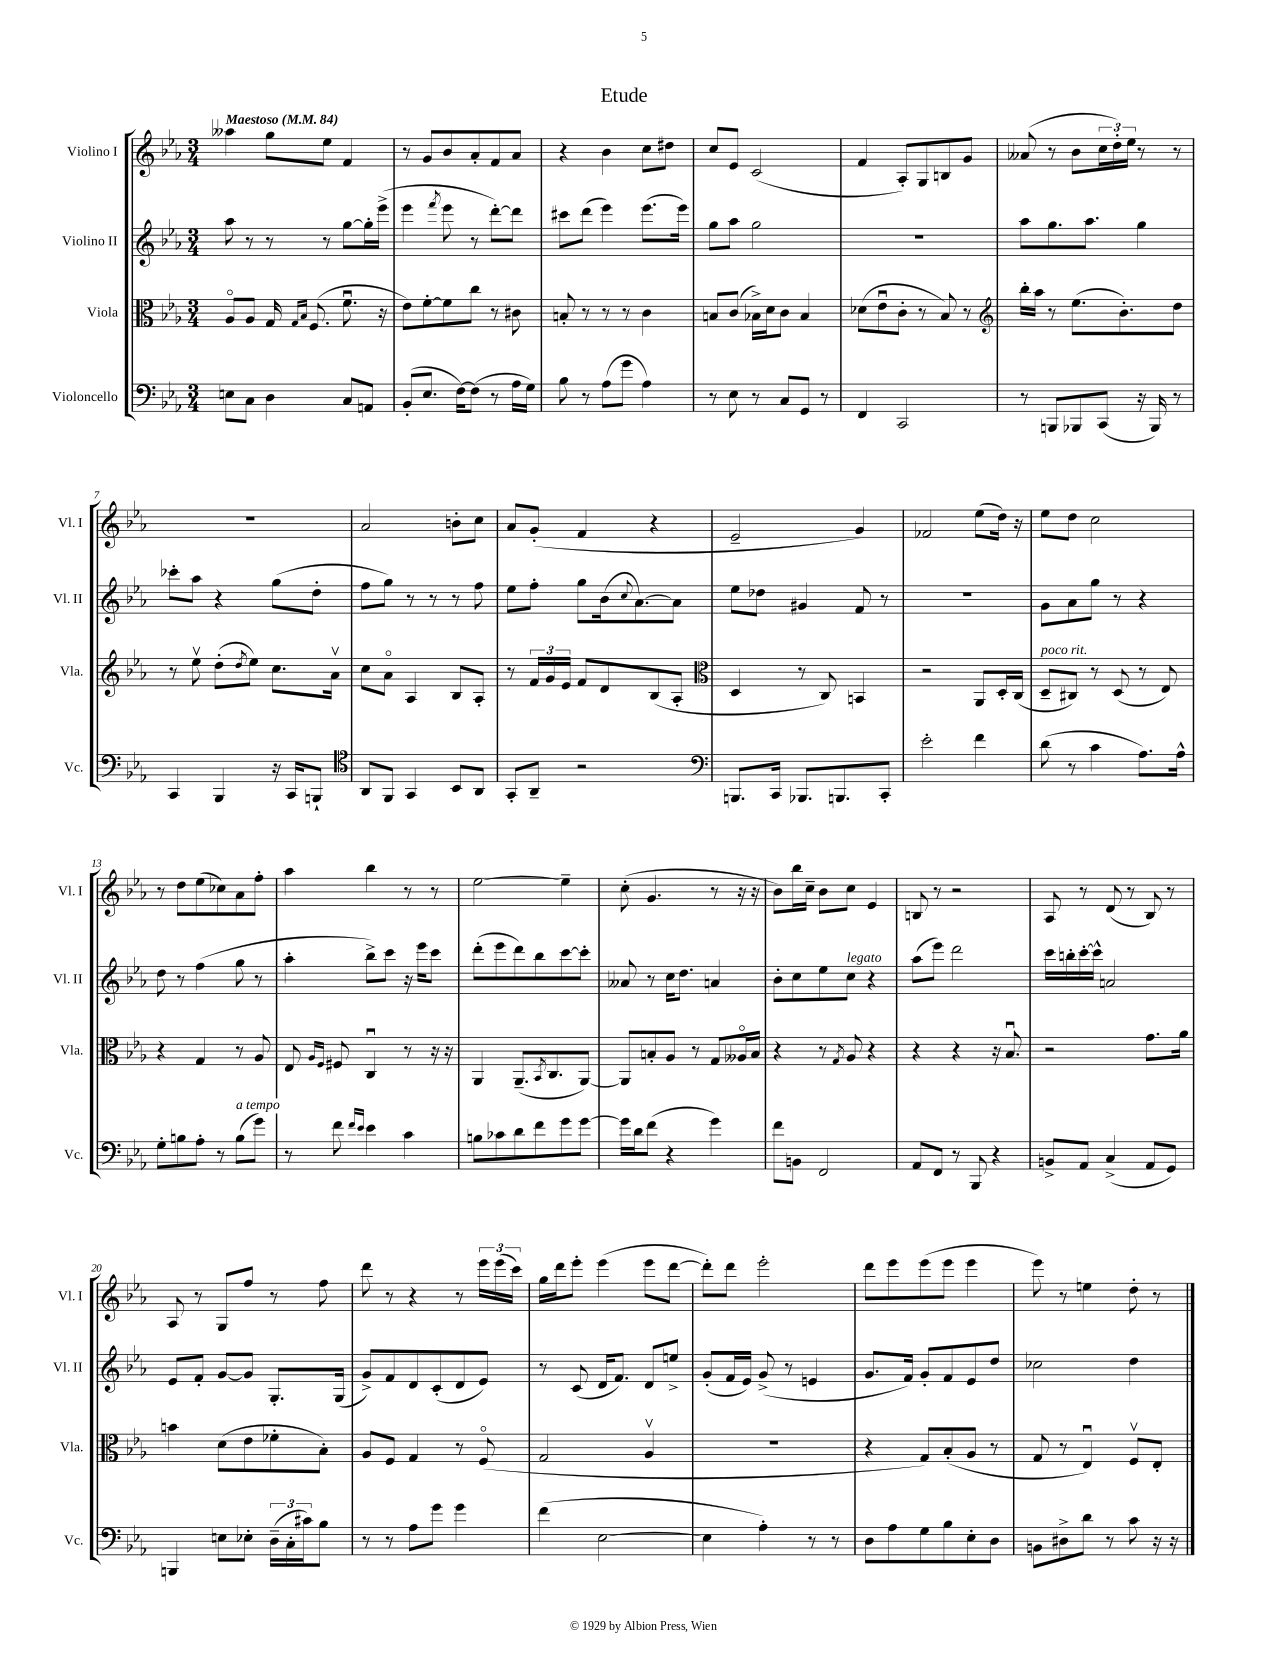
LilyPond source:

\header { title = "Etude" }
<<
\new StaffGroup <<
\new Staff = "s0" \with { instrumentName = "Violino I" shortInstrumentName = "Vl. I" } {
    \clef treble \key ees \major \numericTimeSignature \time 3/4 \tempo "Maestoso" 4 = 84
    aeses''4 g''8 ees''8 f'4 |
    r8 g'8 bes'8 aes'8-. f'8 aes'8 |
    r4 bes'4 c''8 dis''8 |
    c''8 ees'8 c'2( |
    f'4 aes8-.) g8 b8 g'8 |
    aeses'8( r8 bes'8 \tuplet 3/2 { c''16 d''16-.) ees''16 } r8 r8 |
    R2. |
    aes'2 b'8-. c''8 |
    aes'8 g'8-.( f'4 r4 |
    ees'2-- g'4) |
    fes'2 ees''8( d''16) r16 |
    ees''8 d''8 c''2 |
    r8 d''8 ees''8( ces''8) aes'8 f''8-. |
    aes''4 bes''4 r8 r8 |
    ees''2~ ees''4-- |
    c''8-.( g'4. r8 r16 r16 |
    bes'8) bes''16 c''16-- bes'8 c''8 ees'4 |
    b8 r8 r2 |
    aes8 r8 d'8( r8 bes8) r8 |
    aes8 r8 g8 f''8 r8 f''8 |
    d'''8 r8 r4 r8 \tuplet 3/2 { ees'''16 ees'''16( c'''16) } |
    g''16 d'''16 ees'''8-. ees'''4( ees'''8 d'''8~ |
    d'''8-.) d'''8 ees'''2-. |
    d'''8 ees'''8 ees'''8( ees'''8 ees'''4 |
    ees'''8) r8 e''4 d''8-. r8 \bar "|." |
}
\new Staff = "s1" \with { instrumentName = "Violino II" shortInstrumentName = "Vl. II" } {
    \clef treble \key ees \major \numericTimeSignature \time 3/4
    aes''8 r8 r8 r8 g''8~ g''16-. ees'''16->( |
    ees'''4 \acciaccatura { f'''8 } ees'''8 r8 d'''8~-.) d'''8 |
    cis'''8 d'''8( ees'''4) ees'''8.( ees'''16) |
    g''8 aes''8 g''2 |
    R2. |
    aes''8 g''8. aes''8. g''4 |
    ces'''8-. aes''8 r4 g''8( d''8-. |
    f''8 g''8) r8 r8 r8 f''8 |
    ees''8 f''8-. g''8 bes'16( \appoggiatura { c''8 } aes'8.~) aes'8 |
    ees''8 des''8 gis'4 f'8 r8 |
    R2. |
    g'8 aes'8 g''8 r8 r4 |
    d''8 r8 f''4( g''8 r8 |
    aes''4-. bes''8->) c'''8 r16 ees'''16 c'''8 |
    d'''8-.( ees'''8 d'''8) bes''8 c'''8~ c'''8-. |
    aeses'8 r8 c''16 d''8. a'4 |
    bes'8-. c''8 ees''8 c''8^\markup { \italic "legato" } r4 |
    aes''8( ees'''8) d'''2 |
    c'''16 b''16-. c'''16~-. c'''16-^ a'2 |
    ees'8 f'8-. g'8~ g'8 g8.-. g16( |
    g'8->) f'8 d'8 c'8-.( d'8 ees'8) |
    r8 c'8( d'16 f'8.) d'8 e''8-> |
    g'8-.( f'16 ees'16) g'8->( r8 e'4 |
    g'8. f'16) g'8-. f'8 ees'8 d''8 |
    ces''2 d''4 \bar "|." |
}
\new Staff = "s2" \with { instrumentName = "Viola" shortInstrumentName = "Vla." } {
    \clef alto \key ees \major \numericTimeSignature \time 3/4
    aes8\flageolet aes8 g16 \grace { g16 bes16 } f8.( f'8.\downbow r16 |
    ees'8) f'8~-. f'8 c''8 r8 cis'8 |
    b8-. r8 r8 r8 c'4 |
    b8 c'8( bes16->) d'16 c'8 bes4 |
    des'8( ees'8\downbow c'8-. r8 bes8) r8 |
    \clef treble bes''16-. aes''16 r8 ees''8.( bes'8.-.) d''8 |
    r8 ees''8\upbow d''8-.( \acciaccatura { d''8 } ees''8) c''8. aes'16\upbow |
    c''8 aes'8\flageolet aes4 bes8 aes8-. |
    r8 \tuplet 3/2 { f'16 g'16 ees'16 } f'8 d'8 bes8( aes8-. |
    \clef alto d4 r8 c8) b,4 |
    r2 aes,8 d16-. c16( |
    d8--^\markup { \italic "poco rit." } cis8) r8 d8( r8 ees8) |
    r4 g4 r8 aes8 |
    ees8 \grace { aes16 f16 } fis8 c4\downbow r8 r16 r16 |
    aes,4 aes,8.--( \acciaccatura { bes,8 } c8. aes,8~) |
    aes,8 b8-. aes8 r8 g8 aeses16\flageolet b16 |
    r4 r8 \acciaccatura { g8 } aes8 r4 |
    r4 r4 r16 bes8.\downbow |
    r2 g'8. aes'16 |
    b'4 d'8( ees'8 fes'8-. bes8-.) |
    aes8 f8 g4 r8 f8\flageolet( |
    g2 aes4\upbow |
    R2. |
    r4 g8) bes8-.( aes8 r8 |
    g8 r8 ees4\downbow) f8\upbow ees8-. \bar "|." |
}
\new Staff = "s3" \with { instrumentName = "Violoncello" shortInstrumentName = "Vc." } {
    \clef bass \key ees \major \numericTimeSignature \time 3/4
    e8 c8 d4 c8 a,8 |
    bes,8-.( ees8. f16~) f8( r8 aes16 g16) |
    bes8 r8 aes8( g'8 aes4) |
    r8 ees8 r8 c8 g,8 r8 |
    f,4 c,2 |
    r8 b,,8 bes,,8 c,8( r16 bes,,16) r8 |
    c,4 bes,,4 r16 c,16 b,,8-! |
    \clef tenor aes,8 f,8 g,4 bes,8 aes,8 |
    g,8-. aes,8-- r2 |
    \clef bass b,,8. c,16 bes,,8. b,,8. c,8-. |
    ees'2-. f'4 |
    d'8( r8 c'4 aes8.) aes16-^ |
    g8-. b8 aes8-. r8 b8^\markup { \italic "a tempo" }( g'8) |
    r8 f'8 \grace { f'16 ees'16 } ees'4 c'4 |
    b8 ces'8 d'8 f'8 g'8 g'8~ |
    g'16 d'16 f'8( r4 g'4) |
    f'8 b,8 f,2 |
    aes,8 f,8 r8 bes,,8 r4 |
    b,8-> aes,8 c4->( aes,8 g,8) |
    b,,4 e8 ees8-. \tuplet 3/2 { d16--( c16-. cis'16) } bes8 |
    r8 r8 aes8 g'8 g'4 |
    f'4( ees2~ |
    ees4 aes4-.) r8 r8 |
    d8 aes8 g8 bes8 ees8-. d8 |
    b,8 dis8-> d'8 r8 c'8 r16 r16 \bar "|." |
}
>>
>>
